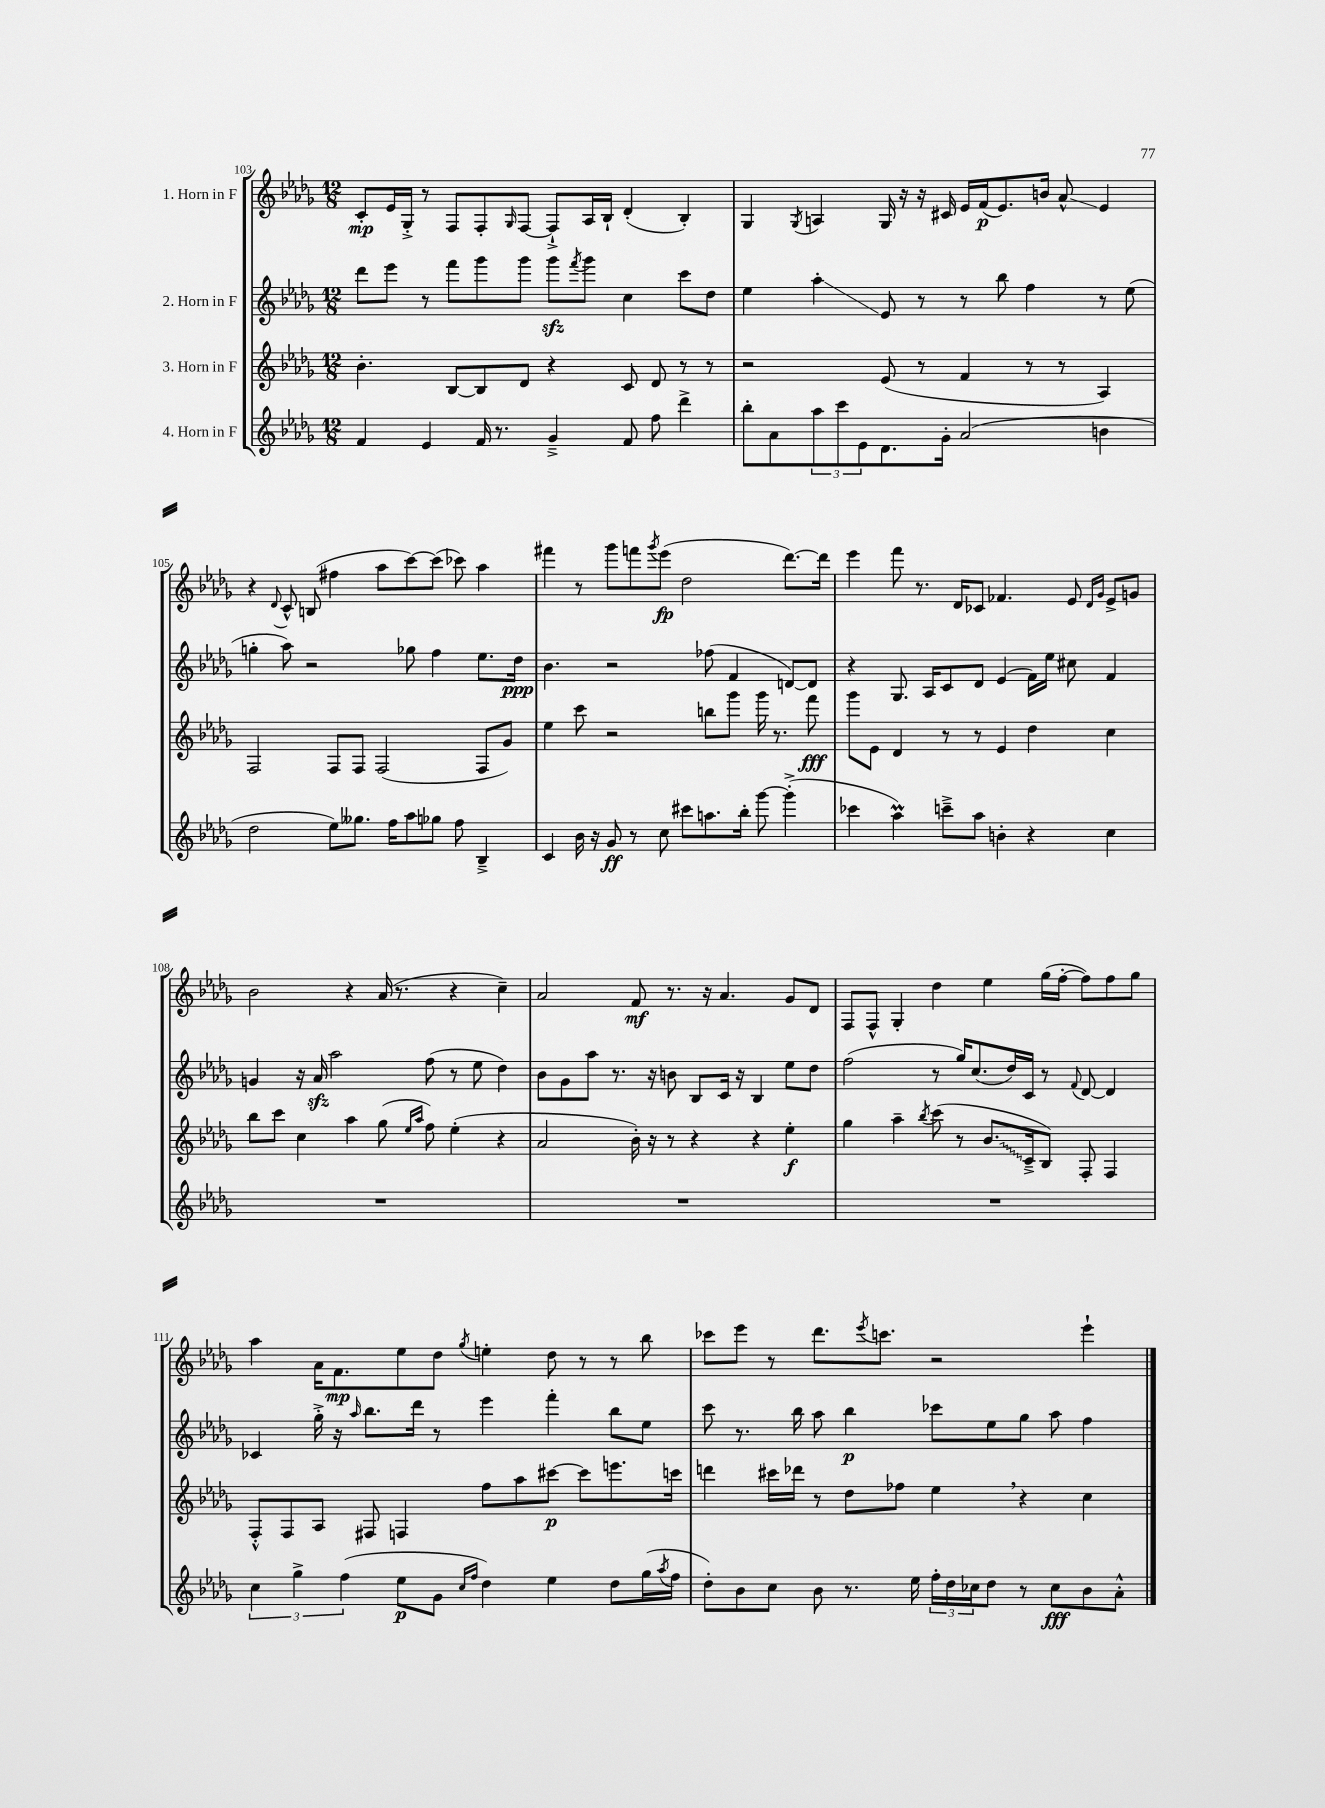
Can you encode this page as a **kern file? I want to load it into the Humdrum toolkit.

**kern	**kern	**kern	**kern
*staff4	*staff3	*staff2	*staff1
*clefG2	*clefG2	*clefG2	*clefG2
*k[b-e-a-d-g-]	*k[b-e-a-d-g-]	*k[b-e-a-d-g-]	*k[b-e-a-d-g-]
*M12/8	*M12/8	*M12/8	*M12/8
4f	4.b-'	8ddd-	8c'
.	.	8eee-	16e-
.	.	.	16G-'^
4e-	.	8r	8r
.	[8B-	8fff	8F
16f	8B-]	8ggg-	8F'
8.r	.	.	.
.	.	.	16qqG-
.	8d-	8ggg-	[8F
4g-~^	4r	8ggg-	8F`^]
.	.	8qfff	.
.	.	8ggg-	16A-
.	.	.	16B-`
8f	8c	4cc	(4d-'
8ff	8d-	.	.
4ddd-^	8r	8ccc	4B-')
.	8r	8dd-	.
=	=	=	=
8bb-'	2r	4ee-	4G-
8a-	.	.	.
.	.	.	8qG-
12aa-	.	4aa-'	4A
12ccc	.	.	.
12e-	.	.	.
8.d-	(8e-	8e-	16G-
.	.	.	16r
.	8r	8r	16r
16g-'	.	.	16c#
(2a-	4f	8r	16e-
.	.	.	(16f
.	.	8bb-	8.e-)
.	8r	4ff	.
.	.	.	16b
.	8r	.	8a-^^
4b	4A-)	8r	4e-
.	.	(8ee-	.
=	=	=	=
2dd-	2F	4gg'	4r
.	.	.	8qqd-
.	.	8aa-)	8c^^
.	.	2r	(8B
8ee-)	8F	.	4ff#
8.gg--	8F	.	.
.	(2F	.	8aa-
16ff	.	.	.
8aa-	.	8gg-	[8ccc)
8gg-	.	4ff	(8ccc]
8ff	.	.	8ccc-)
4B-~^	8F	8.ee-	4aa-
.	8g-)	.	.
.	.	16dd-	.
=	=	=	=
4c	4ee-	4.b-	4fff#
16b-	8ccc	.	8r
16r	.	.	.
8g-	2r	2r	8ggg-
8r	.	.	8fff
.	.	.	8qggg-
8cc	.	.	(8eee-
8ccc#	.	.	2dd-
8.aa	8bb	(8ff-	.
.	8ggg-	4f	.
16bb-'	.	.	.
[8ggg-	16ggg-	.	.
.	8.r	.	.
(4ggg-'^]	.	[8d)	[8.ddd-)
.	8fff	8d]	.
.	.	.	16ddd-]
=	=	=	=
4ccc-	8ggg-	4r	4eee-
.	8e-	.	.
4aa-)	4d-	8.G-	8fff
.	.	.	8.r
.	.	16A-	.
8ccc~^	8r	8c	.
.	.	.	16d-
8aa-	8r	8d-	8c-
4b'	4e-	(4e-	4.f-
4r	4dd-	16f)	.
.	.	16ee-	.
.	.	8cc#	8e-
.	.	.	16qqd-
.	.	.	16qqg-
4cc	4cc	4f	8e-^
.	.	.	8g
=	=	=	=
1.r	8bb-	4g	2b-
.	8ccc	.	.
.	4cc	16r	.
.	.	16a-	.
.	.	2aa-	.
.	4aa-	.	4r
.	(8gg-	.	(16a-
.	.	.	8.r
.	16qqee-	.	.
.	16qqaa-	.	.
.	8ff)	(8ff	.
.	(4ee-'	8r	4r
.	.	8ee-	.
.	4r	4dd-)	4cc~)
=	=	=	=
1.r	2a-	8b-	2a-
.	.	8g-	.
.	.	8aa-	.
.	.	8.r	.
.	16b-')	.	8f
.	16r	16r	.
.	8r	8b	8.r
.	4r	8B-	.
.	.	.	16r
.	.	16c	4.a-
.	.	16r	.
.	4r	4B-	.
.	4ee-'	8ee-	8g-
.	.	8dd-	8d-
=	=	=	=
1.r	4gg-	(2ff	8F
.	.	.	8F^^
.	4aa-~	.	4G-'
.	8qbb-	.	.
.	(8ccc	8r	4dd-
.	8r	16gg-)	.
.	.	(8.cc	.
.	8.b-	.	4ee-
.	.	16dd-)	.
.	16c~^	16c	.
.	8B-)	8r	(16gg-
.	.	.	[16ff'
.	.	8qqf	.
.	8F'	[8d-	8ff])
.	4F	4d-]	8ff
.	.	.	8gg-
=	=	=	=
6cc	8F'^^	4c-	4aa-
.	8F	.	.
6gg-^	.	.	.
.	8A-	16gg-'^	16a-
.	.	16r	8.f
(6ff	.	.	.
.	.	16qqaa-	.
.	8F#	8.bb-	.
8ee-	4F	.	8ee-
.	.	16ddd-	.
8g-	.	8r	8dd-
16qqcc	.	.	.
16qqff	.	.	8qgg-
4dd-)	8ff	4eee-	4ee'
.	8aa-	.	.
4ee-	[8ccc#	4fff'	8dd-
.	8ccc#]	.	8r
8dd-	8.eee	8bb-	8r
(16gg-	.	8ee-	8bb-
8qaa-	.	.	.
16ff	16ccc	.	.
=	=	=	=
8dd-')	4ddd	8ccc	8ccc-
8b-	.	8.r	8eee-
8cc	16ccc#	.	8r
.	16ddd-	16bb-	.
8b-	8r	8aa-	8.ddd-
8.r	8dd-	4bb-	.
.	.	.	8qeee-
.	.	.	8.ccc
.	8ff-	.	.
16ee-	.	.	.
24ff'	4ee-	8ccc-	2r
24dd-	.	.	.
24cc-	.	.	.
8dd-	.	8ee-	.
8r	4r	8gg-	.
8cc-	.	8aa-	.
8b-	4cc	4ff	4eee-`
8a-'^^	.	.	.
==	==	==	==
*-	*-	*-	*-
